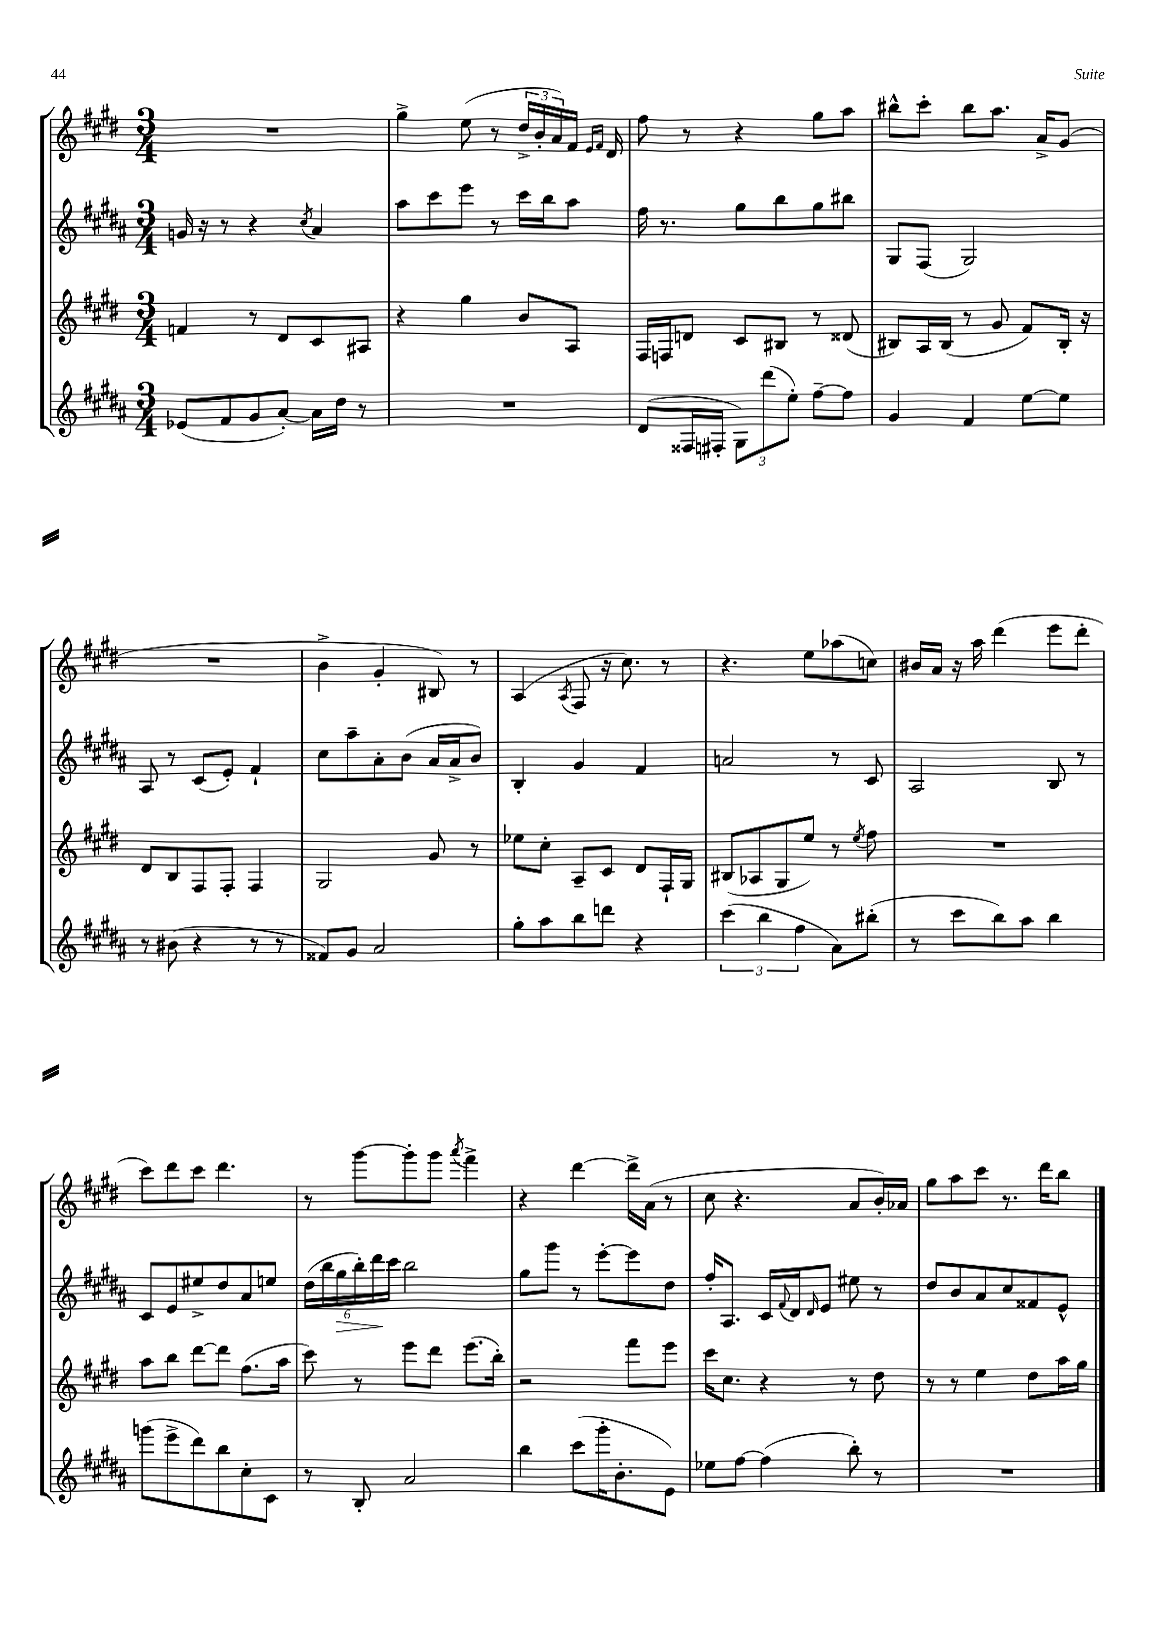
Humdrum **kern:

**kern	**kern	**kern	**dynam	**kern
*part4	*part3	*part2	*part2	*part1
*staff4	*staff3	*staff2	*staff2	*staff1
*clefG2	*clefG2	*clefG2	*	*clefG2
*k[f#c#g#d#a#]	*k[f#c#g#d#]	*k[f#c#g#d#a#]	*	*k[f#c#g#d#]
*M3/4	*M3/4	*M3/4	*	*M3/4
=51	=51	=51	=51	=51
(8e-X/L	4fn/	16gn/	.	2.r
.	.	16r	.	.
8f#/	.	8r	.	.
8g#/	8r	4r	.	.
[8a#'/J)	8d#/L	.	.	.
.	.	8qcc#/	.	.
16a#\LL]	8c#/	4a#/	.	.
16dd#\JJ	.	.	.	.
8r	8A#X/J	.	.	.
=52	=52	=52	=52	=52
2.r	4r	8aa#\L	.	4gg#^\
.	.	8ccc#\	.	.
.	4gg#\	8eee\J	.	(8ee\
.	.	8r	.	8r
.	8b/L	16ccc#\LL	.	24dd#^/LL
.	.	.	.	24b'/
.	.	16bb\J	.	.
.	.	.	.	24a/)
.	8A/J	8aa#\J	.	16f#/JJ
.	.	.	.	16qqe/LL
.	.	.	.	16qqf#/JJ
.	.	.	.	16d#/
=53	=53	=53	=53	=53
(8d#/L	16F#/LL	16ff#\	.	8ff#\
.	16Fn/J	8.r	.	.
16F##X/L	8dn/J	.	.	8r
16F#X'/JJ	.	.	.	.
12G#\L)	8c#/L	8gg#\L	.	4r
(12ddd#\	.	.	.	.
.	8B#X/J	8bb\	.	.
12ee'\J)	.	.	.	.
[8ff#~\L	8r	8gg#\	.	8gg#\L
8ff#\J]	(8d##X/	8bb#X\J	.	8aa\J
=54	=54	=54	=54	=54
4g#/	8B#X/L)	8G#/L	.	8bb#X^^\L
.	16A/L	(8F#/J	.	8ccc#'\J
.	(16B#/JJ	.	.	.
4f#/	8r	2G#/)	.	8bb#\L
.	8g#/	.	.	8.aa\J
[8ee\L	8f#/L)	.	.	.
.	.	.	.	16a^/KL
8ee\J]	16B#'/Jk	.	.	(8g#/J
.	16r	.	.	.
!!LO:LB:g=z
=55	=55	=55	=55	=55
8r	8d#/L	8A#/	.	2.r
(8b#X\	8B/	8r	.	.
4r	8F#/	(8c#/L	.	.
.	8F#'/J	8e'/J)	.	.
8r	4F#/	4f#`/	.	.
8r	.	.	.	.
=56	=56	=56	=56	=56
8f##X/L)	2G#/	8cc#\L	.	4b^\
8g#/J	.	8aa#~\	.	.
2a#/	.	8a#'\	.	4g#'/
.	.	(8b\J	.	.
.	8g#/	16a#/LL	.	8B#X/)
.	.	16a#^/J	.	.
.	8r	8b/J)	.	8r
=57	=57	=57	=57	=57
8gg#'\L	8ee-X\L	4B'/	.	(4A/
8aa#\	8cc#'\J	.	.	.
.	.	.	.	8qA/
8bb\	8A~/L	4g#/	.	8F#/
8dddn\J	8c#/J	.	.	16r
.	.	.	.	8.cc#\)
4r	8d#/L	4f#/	.	.
.	16F#`/L	.	.	8r
.	16G#/JJ	.	.	.
=58	=58	=58	=58	=58
(6ccc#\	(8B#X/L	2an/	.	4.r
.	8A-X/	.	.	.
6bb\	.	.	.	.
.	8G#/	.	.	.
6ff#\	.	.	.	.
.	8ee/J)	.	.	8ee\L
8a#\L)	8r	8r	.	(8aa-X\
.	8qee/	.	.	.
(8bb#X'\J	8ff#\	8c#/	.	8ccn\J)
=59	=59	=59	=59	=59
8r	2.r	2A#/	.	16b#X/LL
.	.	.	.	16a/JJ
8ccc#\L	.	.	.	16r
.	.	.	.	16aa\
8bb\)	.	.	.	(4ddd#\
8aa#\J	.	.	.	.
4bb\	.	8B/	.	8eee\L
.	.	8r	.	8ddd#'\J
!!LO:LB:g=z
=60	=60	=60	=60	=60
(8gggn\L	8aa\L	8c#/L	.	8ccc#\L)
8eee^\	8bb\J	8e/	.	8ddd#\
8ddd#\)	[8ddd#\L	8ee#X^/	.	8ccc#\J
8bb\	8ddd#\J]	8dd#/	.	4.ddd#\
8cc#'\	(8.ff#\L	8a#/	.	.
8c#\J	.	8een/J	.	.
.	16aa\Jk	.	.	.
=61	=61	=61	=61	=61
8r	8ccc#\)	(24dd#\LL	.	8r
.	.	24bb\	.	.
!	!	!	!LO:HP:b	!
.	.	24gg#\	>	.
8B'/	8r	24bb'\)	.	[8ggg#\L
.	.	24ddd#\	.	.
.	.	24ccc#\JJ	]	.
2a#/	8eee\L	2bb\	.	8ggg#'\]
.	8ddd#\J	.	.	8ggg#\J
.	.	.	.	8qaaa/
.	(8.eee\L	.	.	4fff#^\
.	16bb'\Jk)	.	.	.
=62	=62	=62	=62	=62
4bb\	2r	8gg#\L	.	4r
.	.	8ggg#\J	.	.
(8ccc#\L	.	8r	.	[4ddd#\
16ggg#'\K	.	[8eee'\L	.	.
8.b'\	.	.	.	.
.	8fff#\L	8eee\]	.	16ddd#^\LL]
.	.	.	.	(16a\JJ
8e\J)	8eee\J	8dd#\J	.	8r
=63	=63	=63	=63	=63
8ee-X\L	16ccc#\KL	16ff#'/KL	.	8cc#\
.	8.cc#\J	8.A#/J	.	.
[8ff#\J	.	.	.	4.r
(4ff#\]	4r	16c#/LL	.	.
.	.	8qqf#/	.	.
.	.	16d#/J	.	.
.	.	16qqd#/	.	.
.	.	8e/J	.	.
8bb'\)	8r	8ee#X\	.	8a/L
8r	8dd#\	8r	.	16b'/L)
.	.	.	.	16a-X/JJ
=64	=64	=64	=64	=64
2.r	8r	8dd#/L	.	8gg#\L
.	8r	8b/	.	8aa\
.	4ee\	8a#/	.	8ccc#\J
.	.	8cc#/	.	8.r
.	8dd#\L	8f##X/	.	.
.	.	.	.	16ddd#\KL
.	16aa\L	8e^^/J	.	8bb\J
.	16gg#\JJ	.	.	.
==	==	==	==	==
*-	*-	*-	*-	*-
